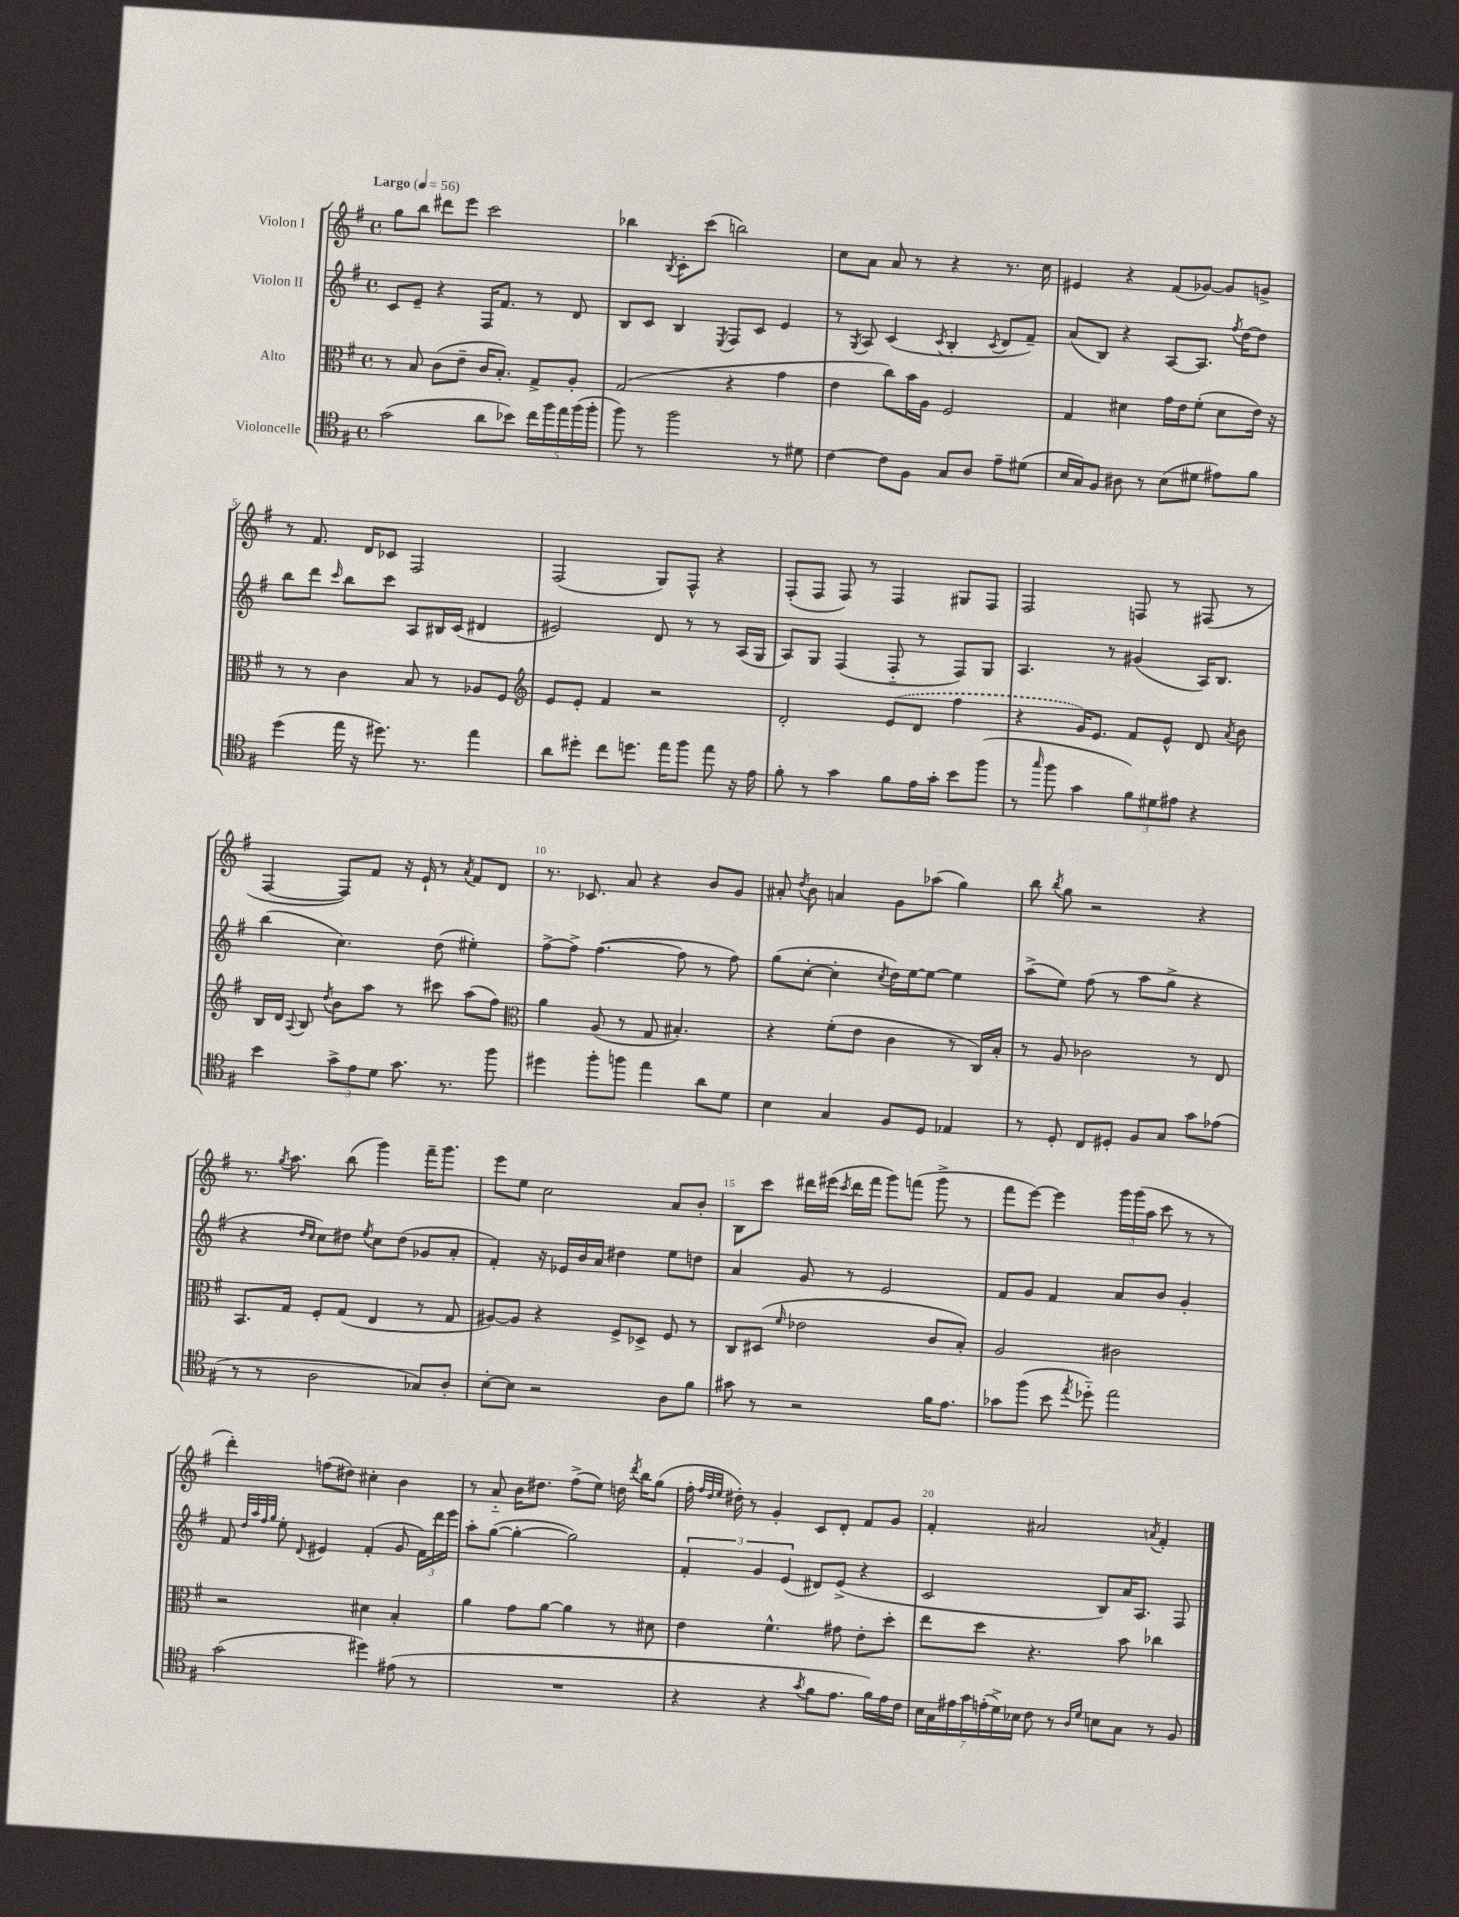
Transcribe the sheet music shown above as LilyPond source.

<<
\new StaffGroup <<
\new Staff = "s0" \with { instrumentName = "Violon I" } {
    \clef treble \key g \major \defaultTimeSignature \time 4/4 \tempo "Largo" 4 = 56
    \autoBeamOff g''8[ b''8] dis'''8[ e'''8] c'''2 |
    bes''4 \acciaccatura { b8 } c'8[-. c'''8]( b''2) |
    c''8[ a'8] a'8 r8 r4 r8. c''16 |
    eis'4 r4 fis'8[( ges'8]~) ges'8[ g'8]-> |
    r8 fis'8. d'16[ ces'8] fis2 |
    fis2( g8[) fis8]-^ r4 |
    fis8[-.( fis8] fis8) r8 fis4 gis8[ fis8] |
    fis2 f8 r8 fis8( r8 |
    fis4~ fis8[) fis'8] r16 e'16-! r8 \acciaccatura { a'8 } fis'8[ d'8] |
    r8. ces'8. a'8 r4 b'8[ g'8] |
    ais'8-. \acciaccatura { d''8 } b'8 a'4 g'8[ aes''8]( g''4) |
    b''8 \acciaccatura { b''8 } g''8 r2 r4 |
    r8. \acciaccatura { g''8 } a''8. b''8( g'''4) fis'''16[-- g'''8.] |
    e'''8[ e''8] c''2 a'8[ b'8]-. |
    b8[ c'''8] dis'''16[ eis'''16]( \acciaccatura { c'''8 } dis'''16[ fis'''16] g'''8[) f'''8]( g'''8-> r8 |
    fis'''8[ e'''8]~) e'''4 \tuplet 3/2 { g'''16[ g'''16( a''16] } c'''8 r8 r8 |
    d'''4-.) f''8[( dis''8]) cis''4-. b'4 |
    r8 a'8-_ b'16[ dis''8.] fis''8[->( e''8]) d''16 \acciaccatura { d'''8 } b''16[ g''8]( |
    fis''16-. \grace { fis''32[ d''32 e''32] } dis''16-.) r8 g'4-. c'8[ d'8]-. fis'8[ g'8] |
    fis'4-. ais'2 \acciaccatura { a'8 } fis'4-. \bar "|." |
}
\new Staff = "s1" \with { instrumentName = "Violon II" } {
    \clef treble \key g \major \defaultTimeSignature \time 4/4
    \autoBeamOff c'8[ e'8]-- r4 fis16[ fis'8.] r8 d'8 |
    b8[ c'8] b4 \acciaccatura { e8 } fis8[ c'8] e'4 |
    r8 \acciaccatura { g8 } a8 c'4( \acciaccatura { c'8 } b4-. \acciaccatura { c'8 } d'8[ fis'8]--) |
    a'8[( b8]) r4 a8[~ a8.] \acciaccatura { fis''8 } d''16[~ d''8] |
    b''8[ d'''8] \grace { c'''16 } b''8[ c'''8] a8[ bis16 c'16]( dis'4 |
    eis'2) d'8 r8 r8 a16[( g16] |
    a8[) g8] fis4( fis8-_ r8 fis8[) g8] |
    a4. r8 gis'4( a16[) b8.] |
    b''4( c''4.) d''8( eis''4-.) |
    fis''8[~-> fis''8]-> fis''4.~( fis''8 r8 fis''8) |
    g''8[( c''8]~-. c''4-. \acciaccatura { c''8 } d''16[) e''16~ e''8]~ e''4 |
    a''8[->( e''8]) fis''8( r8 a''8[ g''8]-> r4 |
    r4 \grace { d''16[ c''16] } c''8[) dis''8] \acciaccatura { e''8 } c''8[ dis''8]( ges'8[ a'8]-. |
    fis'4-.) r16 ees'16[ b'16 a'16] dis''4 e''8[ d''8] |
    a'4 g'8 r8 e'2 |
    fis'8[ g'8] fis'4 a'8[ b'8] g'4-. |
    fis'8 \grace { d''32[ a''32 fis''32 g''32] } e''8-. \appoggiatura { d'8 } eis'4 fis'4-.( g'8 \tuplet 3/2 { fis'16[) d'''16 e'''16] } |
    a''8[-. g''8]~( g''4~-. g''2) |
    \tuplet 3/2 { fis'4-. g'4 e'4( } dis'8[) e'8]->( r4 |
    c'2 b8[) a'16 a8.] fis8 \bar "|." |
}
\new Staff = "s2" \with { instrumentName = "Alto" } {
    \clef alto \key g \major \defaultTimeSignature \time 4/4
    \autoBeamOff r8 b8 c'8[( e'8]-- c'16[ b8.]-.) g8[-> a8]-. |
    g2( r4 g'4 |
    e'4 c''8[) b'16 a16] fis2 |
    g4 dis'4 g'16[ e'16 fis'8]-.( dis'8[ e'16]) r16 |
    r8 r8 c'4 b8 r8 aes8[ fis8] |
    \clef treble e'8[ e'8]-. fis'4 r2 |
    d'2-. \once \slurDashed e'8[( d'8] fis''4 |
    r4 g'16[) e'8.] fis'8[ e'8]-^ d'8 \acciaccatura { a'8 } b'8 |
    b16[ d'16] \appoggiatura { a8 } b8 \acciaccatura { d''8 } b'8[ a''8] r8 cis'''8 a''8[( fis''8]) |
    \clef alto a'4 a8( r8 g8 bis4.-.) |
    r4 fis'8[-.( e'8] c'4 r8 c16[) b16]-. |
    r8 a8 ces'2 r8 e8 |
    b,8.[ g16] fis8[-. g8]( e4 r8 g8 |
    ais8[~) ais8] r4 fis8[-> des8]-> fis8 r8 |
    c8[ dis8]( \grace { fis'16 } ees'2 c'8[ b8]-.) |
    a2 cis'2 |
    r2 dis'4 b4-. |
    a'4 g'8[ a'8]~ a'4 r8 dis'8 |
    e'4 fis'4.-^ gis'8 e'8[-. d''8]-. |
    e''8[ d''8] r4. b'8 ces''4 \bar "|." |
}
\new Staff = "s3" \with { instrumentName = "Violoncelle" } {
    \clef tenor \key g \major \defaultTimeSignature \time 4/4
    \autoBeamOff g'2( a'8[ bes'8]) \tuplet 5/4 { c''16[ fis''16 e''16 fis''16( fis''16]-. } |
    fis''8) r8 fis''2 r8 dis'8 |
    c'4~ c'8[ fis8] g8[ a8] e'8[-- dis'8]( |
    b16[ g16) fis8] ais8 r8 b8[( dis'8] eis'8[) fis'8] |
    d''4( e''16 r16 dis''8.) r8. e''4 |
    a'8[ dis''8]-. c''8[ d''8.] e''16[ fis''8] e''8 r16 e'16 |
    fis'8-. r8 g'4 fis'8[ e'16 g'16]-. b'8[ fis''8]( |
    r8 \grace { g''16 } fis''8 g'4 \tuplet 3/2 { fis'8[) dis'8 eis'8] } r4 |
    b'4 \tuplet 3/2 { g'8[-> e'8 d'8] } g'8. r8. fis''8 |
    dis''4 fis''8[-. f''8] e''4 a'8[ d'8] |
    b4 g4 fis8[ d8] ees4 |
    r8 d8-. c8[ dis8]-. fis8[ g8] g'8[ ees'8]( |
    r8 r8 a2 ges8[) a8]-. |
    b8[~-. b8] r2 a8[ fis'8] |
    gis'8 r8 r2 fis'16[ e'8.] |
    ges'8[ fis''8]( b'8 \acciaccatura { e''8 } des''8-_) e''2 |
    g'2( dis''4) eis'8( r8 |
    R1 |
    r4 r4 \acciaccatura { g'8 } fis'8[ e'8.] fis'16[) e'16 c'16] |
    \tuplet 7/4 { b16[ g16 eis'16 g'16 e'16-.( d'16->) bes16] } c'8 r8 \grace { a16[ d'16] } b8[ g8] r8 fis8 \bar "|." |
}
>>
>>
\layout { \context { \Score \override BarNumber.break-visibility = ##(#f #t #t) barNumberVisibility = #(every-nth-bar-number-visible 5) } }
